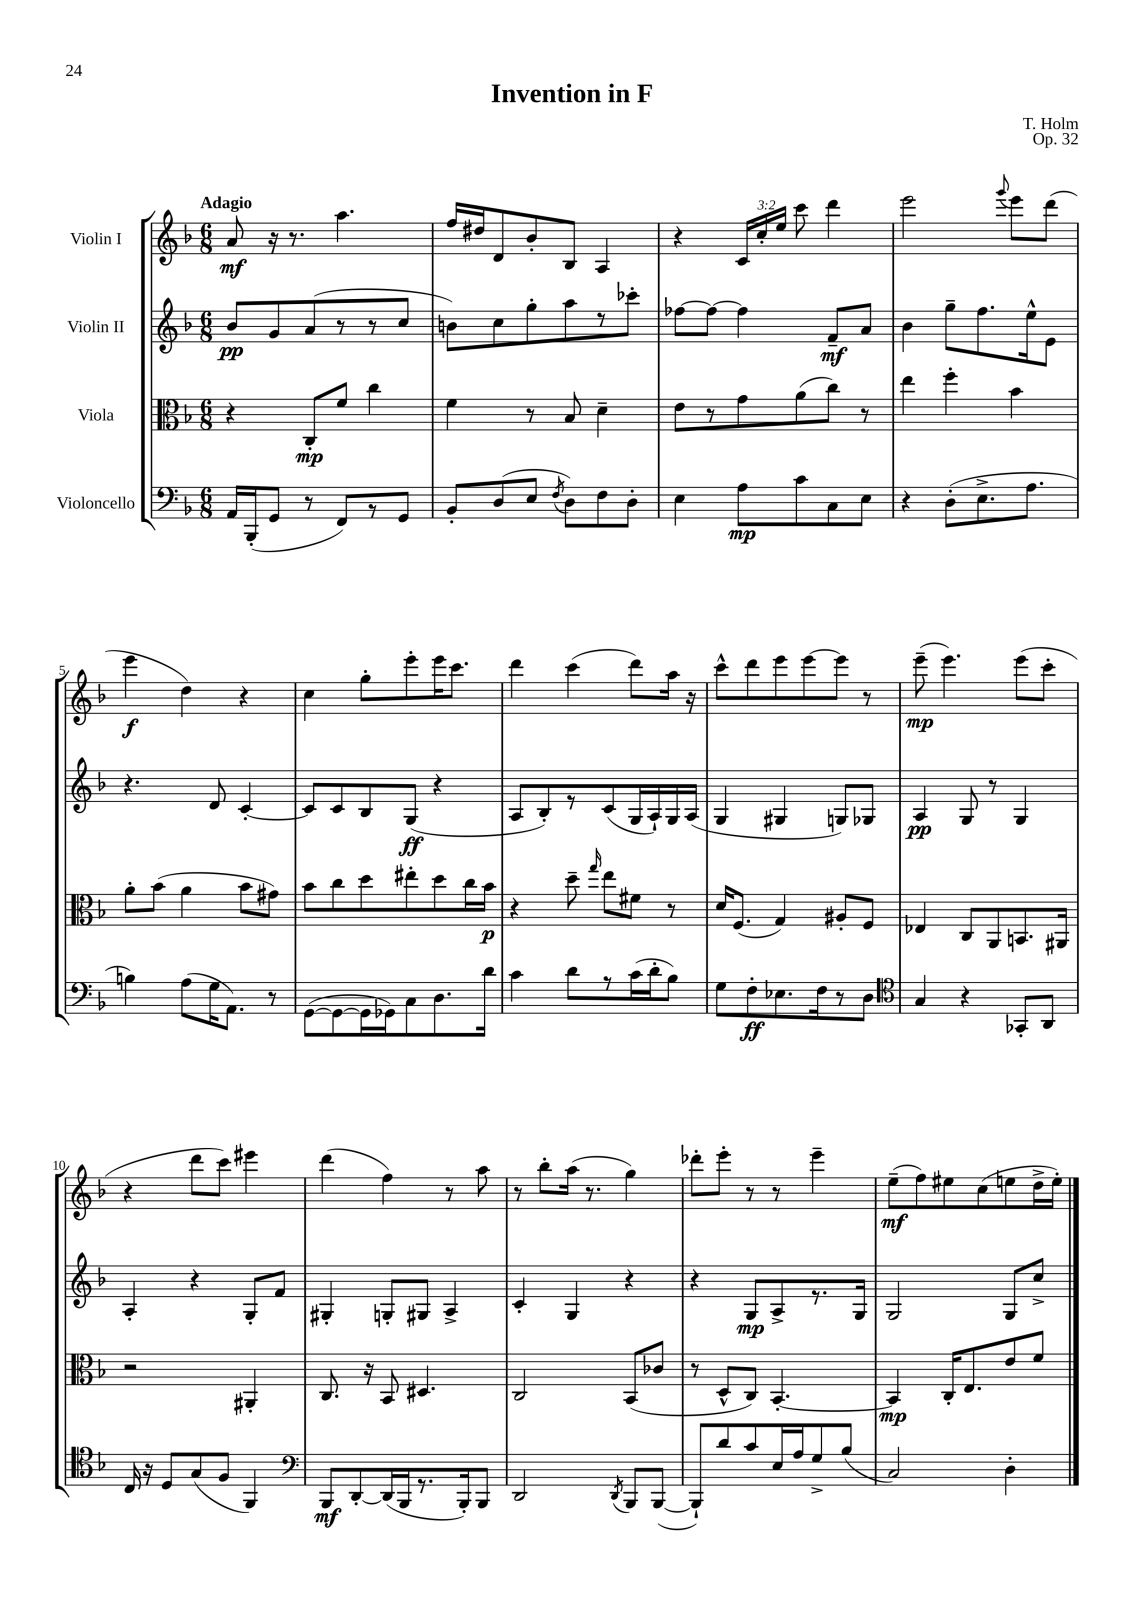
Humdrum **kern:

**kern	**kern	**kern	**kern
*staff4	*staff3	*staff2	*staff1
*clefF4	*clefC3	*clefG2	*clefG2
*k[b-]	*k[b-]	*k[b-]	*k[b-]
*M6/8	*M6/8	*M6/8	*M6/8
16AA	4r	8b-	8a
(16BBB-'	.	.	.
8GG	.	8g	16r
.	.	.	8.r
8r	8C'	(8a	.
8FF)	8f	8r	4.aa
8r	4cc	8r	.
8GG	.	8cc	.
=	=	=	=
8BB-'	4f	8b)	16ff
.	.	.	16dd#
(8D	.	8cc	8d
8E	8r	8gg'	8b-'
8qF	.	.	.
8D)	8B-	8aa	8B-
8F	4d~	8r	4A
8D'	.	8ccc-'	.
=	=	=	=
4E	8e	[8ff-	4r
.	8r	8ff-_	.
8A	8g	4ff-]	24c
.	.	.	24cc'
.	.	.	24ee
8c	(8a	.	8ccc
8C	8cc)	8f~	4ddd
8E	8r	8a	.
=	=	=	=
4r	4ee	4b-	2eee
(8D'	4ff'	8gg~	.
8.E^	.	8.ff	.
.	.	.	8qqggg
.	4b-	.	8eee
8.A	.	16ee^^	.
.	.	8e	(8ddd
=	=	=	=
4B)	8a'	4.r	4eee
.	(8b-	.	.
(8A	4a	.	4dd)
16G	.	8d	.
8.AA)	.	.	.
.	8b-	[4c'	4r
8r	8g#)	.	.
=	=	=	=
([8GG	8b-	8c]	4cc
8GG_	8cc	8c	.
16GG]	8dd	8B-	8gg'
16GG-)	.	.	.
8C	8ee#'	(8G	8eee'
8.D	8dd	4r	16eee
.	.	.	8.ccc
.	16cc	.	.
16d	16b-	.	.
=	=	=	=
4c	4r	8A	4ddd
.	.	8B-')	.
8d	8dd~	8r	(4ccc
.	16qqgg	.	.
8r	8ee	(8c	.
(16c	8f#	16G	8ddd)
16d'	.	16A`)	.
8B-)	8r	16G	16aa
.	.	(16A	16r
=	=	=	=
8G	16d	4G	8ccc^^
.	(8.F	.	.
8F'	.	.	8ddd
8.E-	4G)	4G#	8eee
.	.	.	[8eee
16F	.	.	.
8r	8A#'	8G)	8eee]
8D	8F	8G-	8r
=	=	=	=
*clefC4	*	*	*
4G	4E-	4A	(8eee~
.	.	.	4.eee)
4r	8C	8G	.
.	8AA	8r	.
8GG-'	8.BB	4G	(8eee
8AA	.	.	8ccc'
.	16AA#	.	.
=	=	=	=
16C	2r	4A'	4r
16r	.	.	.
8D	.	.	.
(8G	.	4r	8ddd
8F	.	.	8ccc)
4FF)	4AA#'	8G'	4eee#
.	.	8f	.
=	=	=	=
*clefF4	*	*	*
8BBB-	8.C	4G#'	(4ddd
[8DD'	.	.	.
.	16r	.	.
(16DD]	8BB-	8G'	4ff)
16BBB-	.	.	.
8.r	4.D#	8G#	.
.	.	4A^	8r
16BBB-')	.	.	.
8BBB-	.	.	8aa
=	=	=	=
2DD	2C	4c'	8r
.	.	.	8bb-'
.	.	4G	(16aa
.	.	.	8.r
8qDD	.	.	.
8BBB-	(8BB-	4r	4gg)
([8BBB-	8c-	.	.
=	=	=	=
8BBB-`])	8r	4r	8ddd-'
8d	8D^^	.	8eee'
8c	8C)	8G	8r
16E	[4.BB-'	8A^	8r
16A	.	.	.
8G^	.	8.r	4eee~
(8B-	.	.	.
.	.	16G	.
=	=	=	=
2C)	4BB-]	2G	(8ee~
.	.	.	8ff)
.	16C'	.	8ee#
.	8.E	.	.
.	.	.	(8cc
4D'	8e	8G	8ee
.	8f	8cc^	16dd^
.	.	.	16ee')
==	==	==	==
*-	*-	*-	*-
